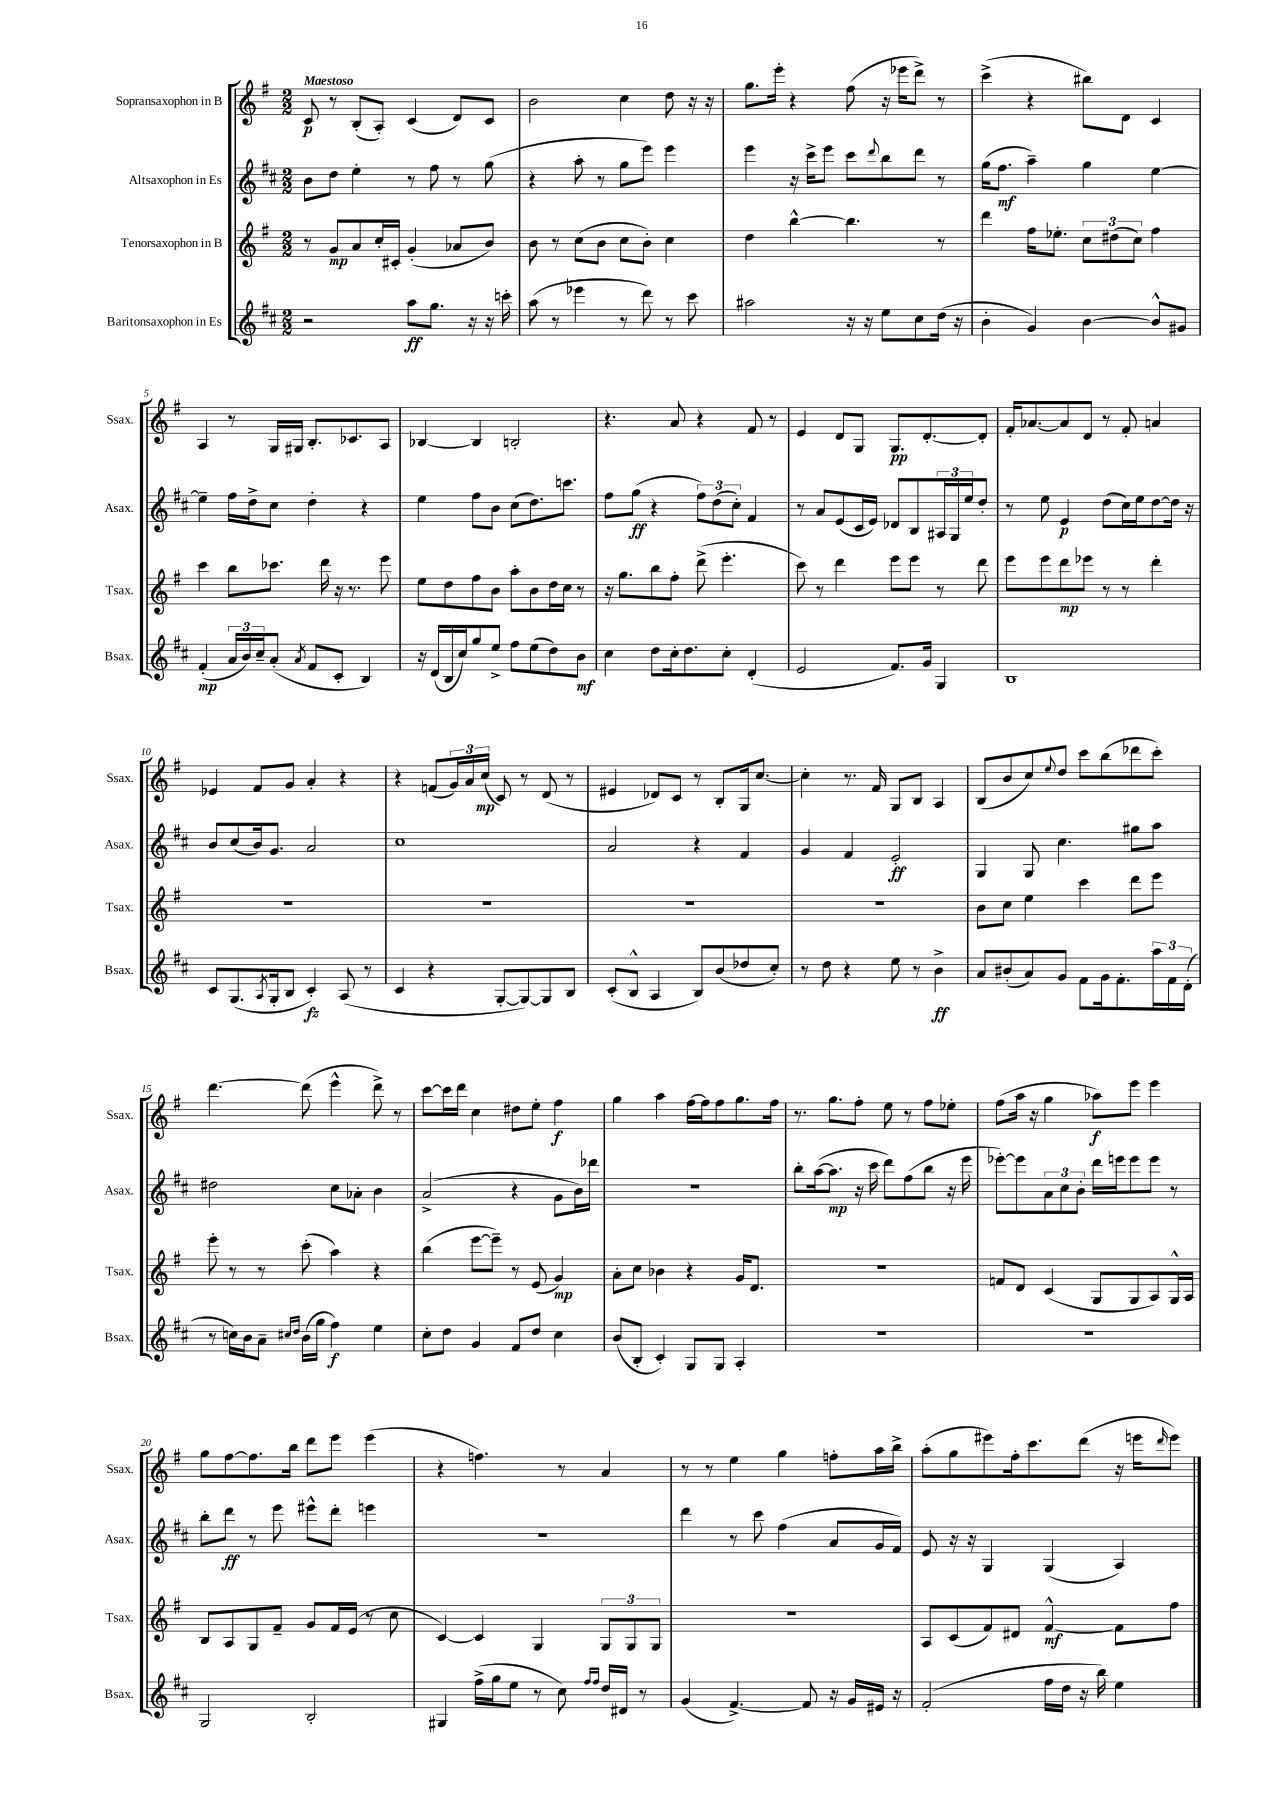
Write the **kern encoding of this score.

**kern	**dynam	**kern	**dynam	**kern	**dynam	**kern	**dynam
*part4	*part4	*part3	*part3	*part2	*part2	*part1	*part1
*staff4	*staff4	*staff3	*staff3	*staff2	*staff2	*staff1	*staff1
*I"Baritonsaxophon in Es	*	*I"Tenorsaxophon in B	*	*I"Altsaxophon in Es	*	*I"Sopransaxophon in B	*
*I'Bsax.	*	*I'Tsax.	*	*I'Asax.	*	*I'Ssax.	*
*clefG2	*	*clefG2	*	*clefG2	*	*clefG2	*
*k[f#c#]	*	*k[f#]	*	*k[f#c#]	*	*k[f#]	*
*M2/2	*	*M2/2	*	*M2/2	*	*M2/2	*
=1	=1	=1	=1	=1	=1	=1	=1
!	!	!	!	!	!	!LO:TX:a:B:t=Maestoso	!
2r	.	8r	.	8b\L	.	8c/	p
.	.	8g/L	mp	8dd\J	.	8r	.
.	.	8a/	.	4ee'\	.	(8B'/L	.
.	.	16cc'/L	.	.	.	8A'/J)	.
.	.	16c#X'/JJ	.	.	.	.	.
8aa\L	ff	(4g'/	.	8r	.	(4c/	.
8.gg\J	.	.	.	8ff#\	.	.	.
.	.	8a-X/L	.	8r	.	8d/L)	.
16r	.	.	.	.	.	.	.
16r	.	8b/J)	.	(8gg\	.	8c/J	.
16cccn'\	.	.	.	.	.	.	.
=2	=2	=2	=2	=2	=2	=2	=2
(8aa\	.	8b\	.	4r	.	2b\	.
8r	.	8r	.	.	.	.	.
4eee-X\	.	(8cc\L	.	8aa'\	.	.	.
.	.	8b\J	.	8r	.	.	.
8r	.	8cc\L	.	8gg\L	.	4cc\	.
8ddd\)	.	8b'\J)	.	8eee\J)	.	.	.
8r	.	4cc\	.	4eee\	.	8dd\	.
8ccc#\	.	.	.	.	.	16r	.
.	.	.	.	.	.	16r	.
=3	=3	=3	=3	=3	=3	=3	=3
2aa#X\	.	4dd\	.	4eee\	.	8.gg\L	.
.	.	.	.	.	.	16eee'\Jk	.
.	.	[4bb^^\	.	16r	.	4r	.
.	.	.	.	16ccc#^\KL	.	.	.
.	.	.	.	8eee\J	.	.	.
16r	.	4.bb\]	.	8ccc#\L	.	(8ff#\	.
16r	.	.	.	.	.	.	.
.	.	.	.	8qqddd/	.	.	.
8ee\L	.	.	.	8bb\	.	16r	.
.	.	.	.	.	.	16eee-X\KL	.
8cc#\	.	.	.	8ddd\J	.	8ddd^\J)	.
(16dd\Jk	.	8r	.	8r	.	8r	.
16r	.	.	.	.	.	.	.
=4	=4	=4	=4	=4	=4	=4	=4
4b'\	.	4ddd\	.	(16gg\KL	.	(4ccc^\	.
.	.	.	.	8.ff#\J	mf	.	.
4g/)	.	16ff#\KL	.	4aa~\)	.	4r	.
.	.	8.ee-X'\J	.	.	.	.	.
[4b\	.	12cc\L	.	4gg\	.	8bb#X\L)	.
.	.	(12dd#X\	.	.	.	.	.
.	.	.	.	.	.	8d\J	.
.	.	12cc\J)	.	.	.	.	.
8b^^/L]	.	4ff#\	.	[4ee\	.	4c/	.
8g#X/J	.	.	.	.	.	.	.
!!LO:LB:g=z
=5	=5	=5	=5	=5	=5	=5	=5
(4f#'/	mp	4ccc\	.	4ee~\]	.	4A/	.
24a/LL	.	8bb\L	.	16ff#\LL	.	8r	.
24b/)	.	.	.	.	.	.	.
.	.	.	.	16dd^\J	.	.	.
24cc#~/J	.	.	.	.	.	.	.
(8a'/J	.	8.ccc-X\J	.	8cc#\J	.	16G/LL	.
.	.	.	.	.	.	16G#X/JJ	.
8qa/	.	.	.	.	.	.	.
8f#/L	.	.	.	4dd'\	.	8.B'/L	.
.	.	16ddd\	.	.	.	.	.
8c#'/J	.	16r	.	.	.	.	.
.	.	8.r	.	.	.	8.c-X/	.
4B/)	.	.	.	4r	.	.	.
.	.	8eee\	.	.	.	8A/J	.
=6	=6	=6	=6	=6	=6	=6	=6
16r	.	8ee\L	.	4ee\	.	[4B-X/	.
(16d/LL	.	.	.	.	.	.	.
16B/	.	8dd\	.	.	.	.	.
16cc#/J)	.	.	.	.	.	.	.
8gg/	.	8ff#\	.	8ff#\L	.	4B-/]	.
8ee^/J	.	8b\J	.	8b\J	.	.	.
8ff#\L	.	8aa'\L	.	(8cc#\L	.	2Bn'/	.
(8ee\	.	8b\	.	8.dd\)	.	.	.
8dd\)	.	16dd\L	.	.	.	.	.
.	.	16cc\JJ	.	8.cccn\J	.	.	.
8b\J	mf	8r	.	.	.	.	.
=7	=7	=7	=7	=7	=7	=7	=7
4cc#\	.	16r	.	8ff#\L	.	4.r	.
.	.	8.gg\L	.	.	.	.	.
.	.	.	.	(8gg\J	ff	.	.
8dd\L	.	8bb\	.	4r	.	.	.
16cc#'\k	.	8ff#'\J	.	.	.	8a/	.
8.dd\	.	.	.	.	.	.	.
.	.	(8ddd^\	.	12ff#\L)	.	4r	.
.	.	.	.	(12dd\	.	.	.
8cc#'\J	.	4.eee'\	.	.	.	.	.
.	.	.	.	12cc#'\J)	.	.	.
(4d'/	.	.	.	4f#/	.	8f#/	.
.	.	.	.	.	.	8r	.
=8	=8	=8	=8	=8	=8	=8	=8
2e/	.	8ccc\)	.	8r	.	4e/	.
.	.	8r	.	8a/L	.	.	.
.	.	4ddd\	.	(8e/	.	8d/L	.
.	.	.	.	16c#/L	.	8G/J	.
.	.	.	.	16e/JJ)	.	.	.
8.f#/L)	.	8eee\L	.	8d-X/L	.	8.G/L	pp
.	.	8eee\J	.	8B/	.	.	.
16g/Jk	.	.	.	.	.	[8.d'/	.
4G/	.	8r	.	24A#X/L	.	.	.
.	.	.	.	24G/	.	.	.
.	.	.	.	24ee/J	.	.	.
.	.	8ddd\	.	8dd'/J	.	8d'/J]	.
=9	=9	=9	=9	=9	=9	=9	=9
1B	.	8eee\L	.	8r	.	16f#'/KL	.
.	.	.	.	.	.	[8.a-X/	.
.	.	8eee\	.	8ee\	.	.	.
.	.	8ddd\	mp	4e/	p	8a-/]	.
.	.	8eee-X\J	.	.	.	8d/J	.
.	.	8r	.	(8dd\L	.	8r	.
.	.	8r	.	16cc#\L)	.	8f#'/	.
.	.	.	.	16ee\J	.	.	.
.	.	4ddd'\	.	[8dd\	.	4an/	.
.	.	.	.	16dd\Jk]	.	.	.
.	.	.	.	16r	.	.	.
!!LO:LB:g=z
=10	=10	=10	=10	=10	=10	=10	=10
8c#/L	.	1r	.	8b/L	.	4e-X/	.
(8.G/	.	.	.	(8cc#/	.	.	.
.	.	.	.	16b/k)	.	8f#/L	.
8qA/	.	.	.	.	.	.	.
16G'/k	.	.	.	8.g/J	.	.	.
8B/J	.	.	.	.	.	8g/J	.
4c#'/)	fz	.	.	2a/	.	4a'/	.
(8A/	.	.	.	.	.	4r	.
8r	.	.	.	.	.	.	.
=11	=11	=11	=11	=11	=11	=11	=11
4c#/	.	1r	.	1cc#	.	4r	.
4r	.	.	.	.	.	(8fn/L	.
.	.	.	.	.	.	24g/L)	.
.	.	.	.	.	.	24a/	.
.	.	.	.	.	.	(24cc/JJ	mp
[8G'/L	.	.	.	.	.	8c/)	.
8G/_)	.	.	.	.	.	8r	.
8G/]	.	.	.	.	.	(8d/	.
8B/J	.	.	.	.	.	8r	.
=12	=12	=12	=12	=12	=12	=12	=12
(8c#'/L	.	1r	.	2a/	.	4e#X/	.
8B^^/J	.	.	.	.	.	.	.
4A/	.	.	.	.	.	8d-X/L)	.
.	.	.	.	.	.	8c/J	.
8B/L)	.	.	.	4r	.	8r	.
(8b/	.	.	.	.	.	8B'/L	.
8dd-X/	.	.	.	4f#/	.	16G/k	.
.	.	.	.	.	.	[8.cc/J	.
8cc#'/J)	.	.	.	.	.	.	.
=13	=13	=13	=13	=13	=13	=13	=13
8r	.	1r	.	4g/	.	4cc'\]	.
8dd\	.	.	.	.	.	.	.
4r	.	.	.	4f#/	.	8.r	.
.	.	.	.	.	.	16f#/	.
8ee\	.	.	.	2e'/	ff	8G/L	.
8r	.	.	.	.	.	8B/J	.
4b^\	ff	.	.	.	.	4A/	.
=14	=14	=14	=14	=14	=14	=14	=14
8a/L	.	8b\L	.	4G/	.	(8B/L	.
(8b#X'/	.	8cc\J	.	.	.	8b/	.
8a/)	.	4ee\	.	8G/	.	8cc/)	.
.	.	.	.	.	.	8qqee/	.
8g/J	.	.	.	4.cc#\	.	8dd/J	.
8f#\L	.	4ccc\	.	.	.	8ccc\L	.
16g\k	.	.	.	.	.	(8bb\	.
8.f#'\	.	.	.	.	.	.	.
.	.	8ddd\L	.	8gg#X\L	.	8ddd-X\	.
24aa\L	.	8eee\J	.	8aa\J	.	8ccc'\J)	.
24f#\	.	.	.	.	.	.	.
(24d'\JJ	.	.	.	.	.	.	.
!!LO:LB:g=z
=15	=15	=15	=15	=15	=15	=15	=15
8r	.	8eee'\	.	2dd#X\	.	[4.ddd\	.
16ccn\LL)	.	8r	.	.	.	.	.
16b\J	.	.	.	.	.	.	.
8a~\J	.	8r	.	.	.	.	.
16qqcc#X/LL	.	.	.	.	.	.	.
16qqdd/JJ	.	.	.	.	.	.	.
(16b\LL	.	(8ccc'\	.	.	.	(8ddd\]	.
16gg\JJ	.	.	.	.	.	.	.
4ff#\)	f	4aa\)	.	8cc#\L	.	4eee^^\	.
.	.	.	.	8a-X'\J	.	.	.
4ee\	.	4r	.	4b\	.	8ddd^\)	.
.	.	.	.	.	.	8r	.
=16	=16	=16	=16	=16	=16	=16	=16
8cc#'\L	.	(4bb\	.	(2a^/	.	[8ccc\L	.
8dd\J	.	.	.	.	.	16ccc\L]	.
.	.	.	.	.	.	16ddd\JJ	.
4g/	.	[8eee\L	.	.	.	4cc\	.
.	.	8eee~\J])	.	.	.	.	.
8f#/L	.	8r	.	4r	.	8dd#X\L	.
8dd/J	.	(8e/	.	.	.	8ee'\J	.
4cc#\	.	4g/)	mp	8g\L	.	4ff#\	f
.	.	.	.	16b\L)	.	.	.
.	.	.	.	16ddd-X\JJ	.	.	.
=17	=17	=17	=17	=17	=17	=17	=17
(8b/L	.	8a'\L	.	1r	.	4gg\	.
8B'/J	.	8cc\J	.	.	.	.	.
4c#'/)	.	4b-X\	.	.	.	4aa\	.
8G/L	.	4r	.	.	.	[16ff#\LL	.
.	.	.	.	.	.	16ff#\J]	.
8G/J	.	.	.	.	.	8ff#\	.
4A'/	.	16g/KL	.	.	.	8.gg\	.
.	.	8.d/J	.	.	.	.	.
.	.	.	.	.	.	16ff#\Jk	.
=18	=18	=18	=18	=18	=18	=18	=18
1r	.	1r	.	8bb'\L	.	8.r	.
.	.	.	.	([16aa\k	.	.	.
.	.	.	.	8.aa\J]	mp	8.gg\L	.
.	.	.	.	16r	.	8ff#'\J	.
.	.	.	.	16ccc#\	.	.	.
.	.	.	.	8ddd\L)	.	8ee\	.
.	.	.	.	(8ff#\	.	8r	.
.	.	.	.	8bb\J	.	8ff#\L	.
.	.	.	.	16r	.	8ee-X'\J	.
.	.	.	.	16eee\	.	.	.
=19	=19	=19	=19	=19	=19	=19	=19
1r	.	8fn/L	.	[8eee-X'\L)	.	(8ff#\L	.
.	.	8d/J	.	8eee-\]	.	16aa\Jk	.
.	.	.	.	.	.	16r	.
.	.	(4c/	.	12a\	.	4gg\	.
.	.	.	.	12cc#\	.	.	.
.	.	.	.	12b'\J	.	.	.
.	.	8G/L	.	16ddd\LL	.	8aa-X\L)	f
.	.	.	.	16eeen\J	.	.	.
.	.	8G/	.	8eee\	.	8eee\J	.
.	.	8A/)	.	8eee\J	.	4eee\	.
.	.	16G^^/L	.	8r	.	.	.
.	.	16A/JJ	.	.	.	.	.
!!LO:LB:g=z
=20	=20	=20	=20	=20	=20	=20	=20
2G/	.	8B/L	.	8bb'\L	.	8gg\L	.
.	.	8A/	.	8ddd\J	ff	[8ff#\	.
.	.	8G/	.	8r	.	8.ff#\]	.
.	.	8f#~/J	.	8eee\	.	.	.
.	.	.	.	.	.	16bb\Jk	.
2B'/	.	8g/L	.	8eee#X^^\L	.	8ddd\L	.
.	.	16f#/L	.	8ddd'\J	.	8eee\J	.
.	.	(16e/JJ	.	.	.	.	.
.	.	8r	.	4eeen\	.	(4eee\	.
.	.	8cc\	.	.	.	.	.
=21	=21	=21	=21	=21	=21	=21	=21
4G#X/	.	[4c/)	.	1r	.	4r	.
(16ff#^\LL	.	4c/]	.	.	.	4.ffn\)	.
16gg\J	.	.	.	.	.	.	.
8ee\J	.	.	.	.	.	.	.
8r	.	4G/	.	.	.	.	.
8cc#\)	.	.	.	.	.	8r	.
16qqff#/LL	.	.	.	.	.	.	.
16qqff#/JJ	.	.	.	.	.	.	.
16dd/LL	.	12G/L	.	.	.	4a/	.
16d#X/JJ	.	.	.	.	.	.	.
.	.	12G/	.	.	.	.	.
8r	.	.	.	.	.	.	.
.	.	12G/J	.	.	.	.	.
=22	=22	=22	=22	=22	=22	=22	=22
(4g/	.	1r	.	4ddd\	.	8r	.
.	.	.	.	.	.	8r	.
[4.f#^/)	.	.	.	8r	.	4ee\	.
.	.	.	.	8ccc#\	.	.	.
.	.	.	.	(4ff#\	.	4gg\	.
8f#/]	.	.	.	.	.	.	.
16r	.	.	.	8a/L	.	8ffn'\L	.
16g/LL	.	.	.	.	.	.	.
16e#X/JJ	.	.	.	16g/L	.	16aa\L	.
16r	.	.	.	16f#/JJ)	.	16bb^\JJ	.
=23	=23	=23	=23	=23	=23	=23	=23
(2f#'/	.	8A/L	.	8e/	.	(8aa'\L	.
.	.	(8c/	.	16r	.	8gg\	.
.	.	.	.	16r	.	.	.
.	.	8f#/)	.	4G/	.	8eee#X\)	.
.	.	8d#X/J	.	.	.	16ff#'\k	.
.	.	.	.	.	.	8.ccc\	.
16ff#\LL	.	[4f#^^/	mf	(4G/	.	.	.
16dd\JJ	.	.	.	.	.	.	.
16r	.	.	.	.	.	(8ddd\J	.
16bb\)	.	.	.	.	.	.	.
4ee\	.	8f#\L]	.	4A/)	.	16r	.
.	.	.	.	.	.	16eeen\KL	.
.	.	.	.	.	.	16qqddd/	.
.	.	8ff#\J	.	.	.	8eee\J)	.
==	==	==	==	==	==	==	==
*-	*-	*-	*-	*-	*-	*-	*-
